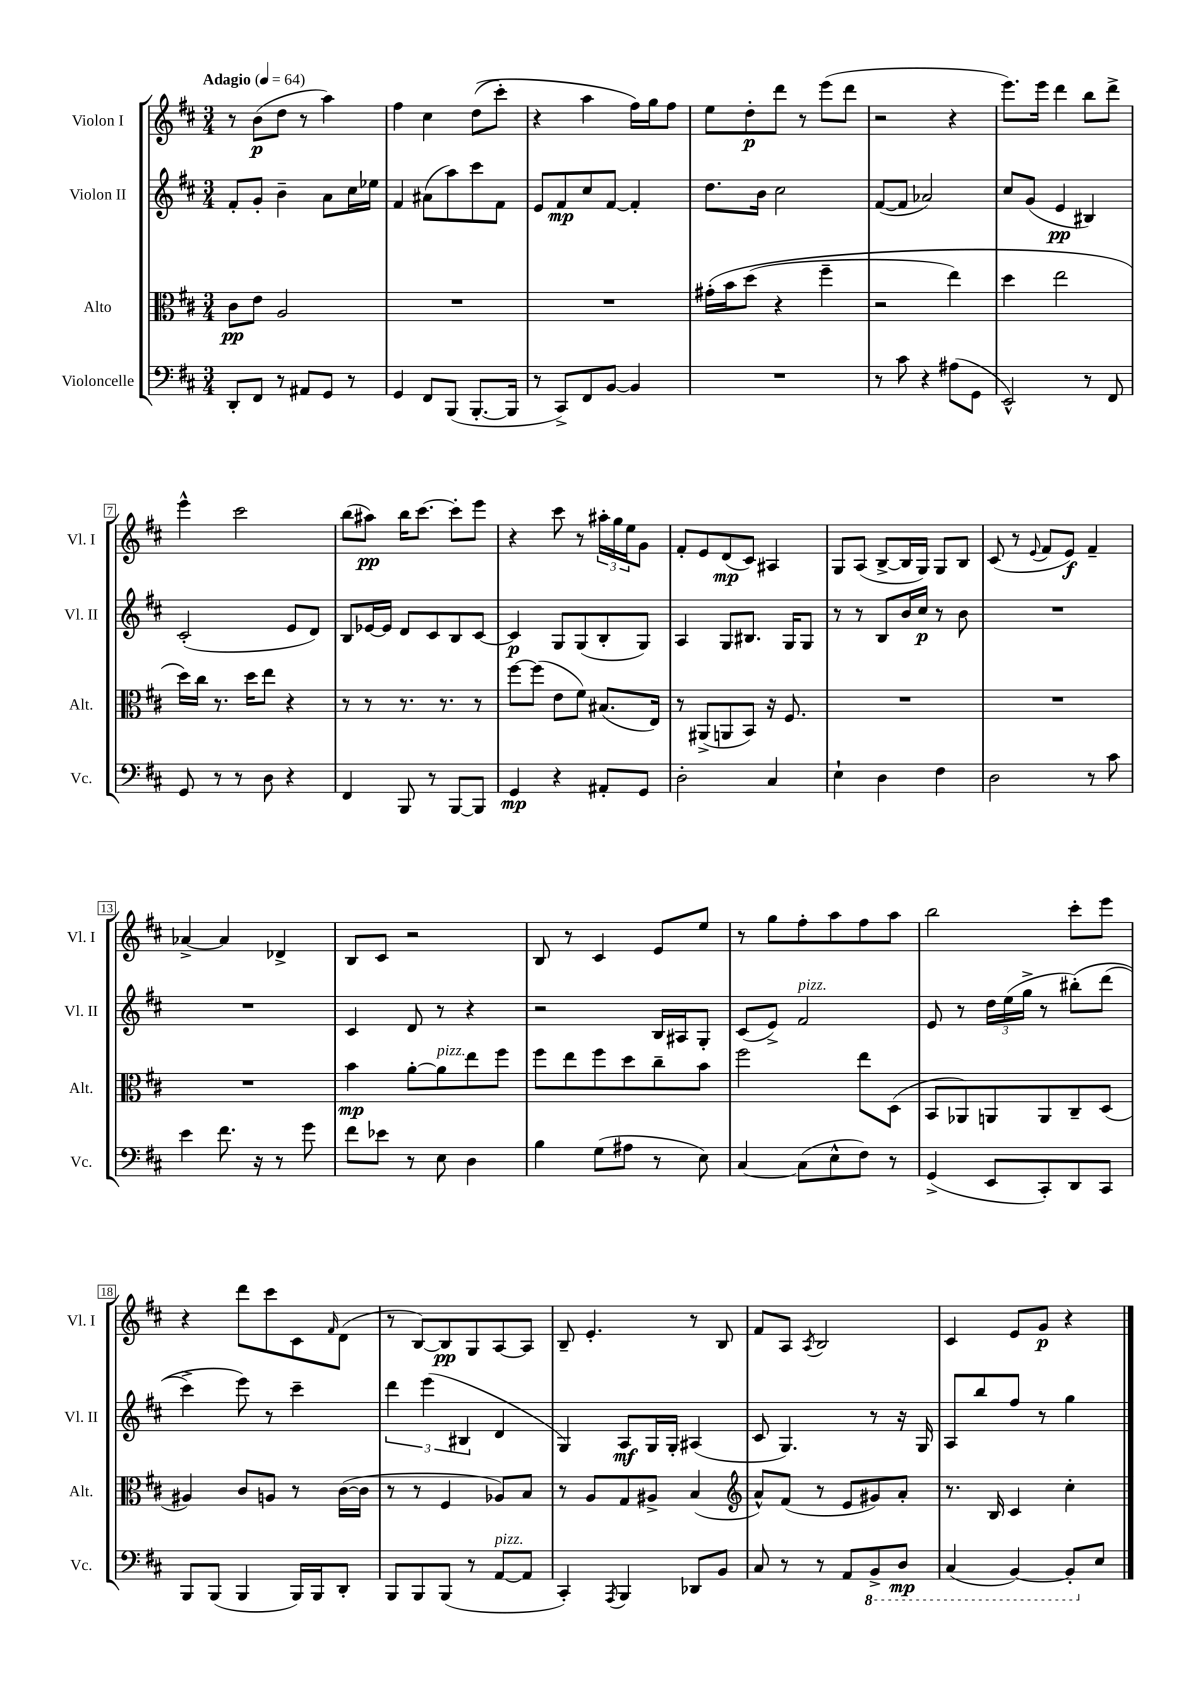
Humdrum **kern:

**kern	**dynam	**kern	**dynam	**kern	**dynam	**kern	**dynam
*part4	*part4	*part3	*part3	*part2	*part2	*part1	*part1
*staff4	*staff4	*staff3	*staff3	*staff2	*staff2	*staff1	*staff1
*I"Violoncelle	*	*I"Alto	*	*I"Violon II	*	*I"Violon I	*
*I'Vc.	*	*I'Alt.	*	*I'Vl. II	*	*I'Vl. I	*
*clefF4	*	*clefC3	*	*clefG2	*	*clefG2	*
*k[f#c#]	*	*k[f#c#]	*	*k[f#c#]	*	*k[f#c#]	*
*M3/4	*	*M3/4	*	*M3/4	*	*M3/4	*
*MM64	*	*MM64	*	*MM64	*	*MM64	*
=1	=1	=1	=1	=1	=1	=1	=1
!	!	!	!	!	!	!LO:TX:a:B:t=Adagio	!
8DD'/L	.	8c#\L	pp	8f#'/L	.	8r	.
8FF#/J	.	8e\J	.	8g'/J	.	(8b\L	p
8r	.	2A/	.	4b~\	.	8dd\J	.
8AA#X/L	.	.	.	.	.	8r	.
8GG/J	.	.	.	8a\L	.	4aa\)	.
8r	.	.	.	16cc#\L	.	.	.
.	.	.	.	16ee-X\JJ	.	.	.
=2	=2	=2	=2	=2	=2	=2	=2
4GG/	.	2.r	.	4f#/	.	4ff#\	.
8FF#/L	.	.	.	(8a#X\L	.	4cc#\	.
(8BBB/J	.	.	.	8aa\)	.	.	.
[8.BBB'/L	.	.	.	8ccc#\	.	((8dd\L	.
.	.	.	.	8f#\J	.	8ccc#'\J)	.
16BBB/Jk]	.	.	.	.	.	.	.
=3	=3	=3	=3	=3	=3	=3	=3
8r	.	2.r	.	8e/L	.	4r	.
8CC#^/L)	.	.	.	8f#/	mp	.	.
8FF#/	.	.	.	8cc#/	.	4aa\	.
[8BB/J	.	.	.	[8f#/J	.	.	.
4BB/]	.	.	.	4f#'/]	.	16ff#\LL)	.
.	.	.	.	.	.	16gg\J	.
.	.	.	.	.	.	8ff#\J	.
=4	=4	=4	=4	=4	=4	=4	=4
2.r	.	(16g#X'\LL	.	8.dd\L	.	8ee\L	.
.	.	16b\J	.	.	.	.	.
.	.	(8dd\J	.	.	.	8dd'\	p
.	.	.	.	16b\Jk	.	.	.
.	.	4r	.	2cc#\	.	8ddd\J	.
.	.	.	.	.	.	8r	.
.	.	4ff#~\	.	.	.	(8eee\L	.
.	.	.	.	.	.	8ddd\J	.
=5	=5	=5	=5	=5	=5	=5	=5
8r	.	2r	.	([8f#/L	.	2r	.
8c#\	.	.	.	8f#/J]	.	.	.
4r	.	.	.	2a-X/)	.	.	.
(8A#X\L	.	4ee\)	.	.	.	4r	.
8GG\J	.	.	.	.	.	.	.
=6	=6	=6	=6	=6	=6	=6	=6
2EE^^/)	.	4dd\	.	8cc#/L	.	8.eee\L)	.
.	.	.	.	(8g/J	.	.	.
.	.	.	.	.	.	16eee\Jk	.
.	.	2ee\	.	4e/	pp	4ddd\	.
8r	.	.	.	4B#X/)	.	8bb\L	.
8FF#/	.	.	.	.	.	8ddd^\J	.
!!LO:LB:g=z
=7	=7	=7	=7	=7	=7	=7	=7
8GG/	.	16dd\LL)	.	(2c#'/	.	4eee^^\	.
.	.	16cc#\JJ	.	.	.	.	.
8r	.	8.r	.	.	.	.	.
8r	.	.	.	.	.	2ccc#\	.
.	.	16dd\KL	.	.	.	.	.
8D\	.	8ee\J	.	.	.	.	.
4r	.	4r	.	8e/L	.	.	.
.	.	.	.	8d/J)	.	.	.
=8	=8	=8	=8	=8	=8	=8	=8
4FF#/	.	8r	.	8B/L	.	(8bb\L	.
.	.	8r	.	[16e-X/L	.	8aa#X\J)	pp
.	.	.	.	16e-/JJ]	.	.	.
8BBB/	.	8.r	.	8d/L	.	16bb\KL	.
.	.	.	.	.	.	[8.ccc#\J	.
8r	.	.	.	8c#/	.	.	.
.	.	8.r	.	.	.	.	.
[8BBB/L	.	.	.	8B/	.	8ccc#'\L]	.
8BBB/J]	.	8r	.	[8c#/J	.	8eee\J	.
=9	=9	=9	=9	=9	=9	=9	=9
4GG/	mp	[8ff#\L	.	4c#/]	p	4r	.
.	.	(8ff#\J]	.	.	.	.	.
4r	.	8e\L	.	8G/L	.	8ccc#\	.
.	.	8f#\J)	.	(8G/	.	8r	.
8AA#X'/L	.	(8.B#X/L	.	8B'/	.	24aa#X'\LL	.
.	.	.	.	.	.	24gg\	.
.	.	.	.	.	.	24ee\J	.
8GG/J	.	.	.	8G/J)	.	8g\J	.
.	.	16E/Jk)	.	.	.	.	.
=10	=10	=10	=10	=10	=10	=10	=10
2D'\	.	8r	.	4A/	.	8f#'/L	.
.	.	(8AA#X^/L	.	.	.	8e/	.
.	.	8AAn/	.	8G/L	.	(8d/	mp
.	.	8BB/J)	.	8.B#X/J	.	8c#/J)	.
4C#/	.	16r	.	.	.	4A#X/	.
.	.	8.F#/	.	16G/KL	.	.	.
.	.	.	.	8G/J	.	.	.
=11	=11	=11	=11	=11	=11	=11	=11
4E`\	.	2.r	.	8r	.	8G/L	.
.	.	.	.	8r	.	(8A/J	.
4D\	.	.	.	8B/L	.	[8B^/L	.
.	.	.	.	16b/L	.	16B/L]	.
.	.	.	.	16cc#/JJ	p	16G/JJ)	.
4F#\	.	.	.	8r	.	8G/L	.
.	.	.	.	8b\	.	8B/J	.
=12	=12	=12	=12	=12	=12	=12	=12
2D\	.	2.r	.	2.r	.	(8c#/	.
.	.	.	.	.	.	8r	.
.	.	.	.	.	.	8qqe/	.
.	.	.	.	.	.	8f#/L	.
.	.	.	.	.	.	8e/J)	f
8r	.	.	.	.	.	4f#~/	.
8c#\	.	.	.	.	.	.	.
!!LO:LB:g=z
=13	=13	=13	=13	=13	=13	=13	=13
4e\	.	2.r	.	2.r	.	[4a-X^/	.
8.f#\	.	.	.	.	.	4a-/]	.
16r	.	.	.	.	.	.	.
8r	.	.	.	.	.	4d-X^/	.
8g\	.	.	.	.	.	.	.
=14	=14	=14	=14	=14	=14	=14	=14
8f#\L	.	4b\	mp	4c#/	.	8B/L	.
8e-X\J	.	.	.	.	.	8c#/J	.
8r	.	[8a'\L	.	8d/	.	2r	.
!	!	!LO:TX:a:i:t=pizz.	!	!	!	!	!
8E\	.	8a\]	.	8r	.	.	.
4D\	.	8ee\	.	4r	.	.	.
.	.	8ff#\J	.	.	.	.	.
=15	=15	=15	=15	=15	=15	=15	=15
4B\	.	8ff#\L	.	2r	.	8B/	.
.	.	8ee\	.	.	.	8r	.
(8G\L	.	8ff#\	.	.	.	4c#/	.
8A#X\J	.	8dd\	.	.	.	.	.
8r	.	8cc#~\	.	16B/LL	.	8e/L	.
.	.	.	.	16A#X/J	.	.	.
8E\)	.	8b\J	.	8G'/J	.	8ee/J	.
=16	=16	=16	=16	=16	=16	=16	=16
[4C#/	.	2ff#\	.	(8c#/L	.	8r	.
.	.	.	.	8e^/J)	.	8gg\L	.
!	!	!	!	!LO:TX:a:i:t=pizz.	!	!	!
(8C#\L]	.	.	.	2f#/	.	8ff#'\	.
8E^^\	.	.	.	.	.	8aa\	.
8F#\J)	.	8ee\L	.	.	.	8ff#\	.
8r	.	(8D\J	.	.	.	8aa\J	.
=17	=17	=17	=17	=17	=17	=17	=17
(4GG^/	.	8BB/L	.	8e/	.	2bb\	.
.	.	8AA-X/)	.	8r	.	.	.
8EE/L	.	8AAn/	.	24dd\LL	.	.	.
.	.	.	.	(24ee\	.	.	.
.	.	.	.	24gg^\JJ	.	.	.
8CC#'/)	.	8AA/	.	8r	.	.	.
8DD/	.	8C#~/	.	(8bb#X'\L)	.	8ccc#'\L	.
8CC#/J	.	(8D/J	.	(8ddd\J	.	8eee\J	.
!!LO:LB:g=z
=18	=18	=18	=18	=18	=18	=18	=18
8BBB/L	.	4A#X/)	.	4ccc#^\)	.	4r	.
(8BBB/J	.	.	.	.	.	.	.
4BBB/	.	8c#/L	.	8eee\)	.	8ddd\L	.
.	.	8An/J	.	8r	.	8ccc#\	.
16BBB/LL)	.	8r	.	4ccc#~\	.	8c#\	.
16BBB/J	.	.	.	.	.	.	.
.	.	.	.	.	.	16qqf#/	.
8DD'/J	.	([16c#\LL	.	.	.	(8d\J	.
.	.	16c#\JJ]	.	.	.	.	.
=19	=19	=19	=19	=19	=19	=19	=19
8BBB/L	.	8r	.	6ddd\	.	8r	.
8BBB/	.	8r	.	.	.	[8B/L)	.
.	.	.	.	(6eee\	.	.	.
(8BBB/J	.	4F#/	.	.	.	8B/]	pp
.	.	.	.	6B#X/	.	.	.
8r	.	.	.	.	.	8G/	.
!LO:TX:a:i:t=pizz.	!	!	!	!	!	!	!
[8AA/L	.	8A-X/L)	.	4d/	.	[8A/	.
8AA/J]	.	8B/J	.	.	.	8A/J]	.
=20	=20	=20	=20	=20	=20	=20	=20
4CC#'/)	.	8r	.	4G/)	.	8B~/	.
.	.	8A/L	.	.	.	4.e'/	.
8qAAA/	.	.	.	.	.	.	.
4BBB/	.	8G/	.	8A/L	mf	.	.
.	.	8A#X^/J	.	16G/L	.	.	.
.	.	.	.	16G'/JJ	.	.	.
8DD-X/L	.	(4B/	.	(4A#X/	.	8r	.
8BB/J	.	.	.	.	.	8B/	.
=21	=21	=21	=21	=21	=21	=21	=21
*	*	*clefG2	*	*	*	*	*
8C#/	.	8a^^/L)	.	8c#/	.	8f#/L	.
8r	.	(8f#/J	.	4.G/)	.	8A/J	.
.	.	.	.	.	.	8qA/	.
8r	.	8r	.	.	.	2B/	.
8AA/L	.	8e/L	.	.	.	.	.
*8ba	*	*	*	*	*	*	*
8BBB^/	.	8g#X/)	.	8r	.	.	.
8DD/J	mp	8a'/J	.	16r	.	.	.
.	.	.	.	16G/	.	.	.
=22	=22	=22	=22	=22	=22	=22	=22
(4CC#/	.	8.r	.	8A/L	.	4c#/	.
.	.	.	.	8bb/	.	.	.
.	.	16B/	.	.	.	.	.
[4BBB/)	.	4c#/	.	8ff#/J	.	8e/L	.
.	.	.	.	8r	.	8g/J	p
8BBB'/L]	.	4cc#'\	.	4gg\	.	4r	.
*X8ba	*	*	*	*	*	*	*
8E/J	.	.	.	.	.	.	.
==	==	==	==	==	==	==	==
*-	*-	*-	*-	*-	*-	*-	*-
